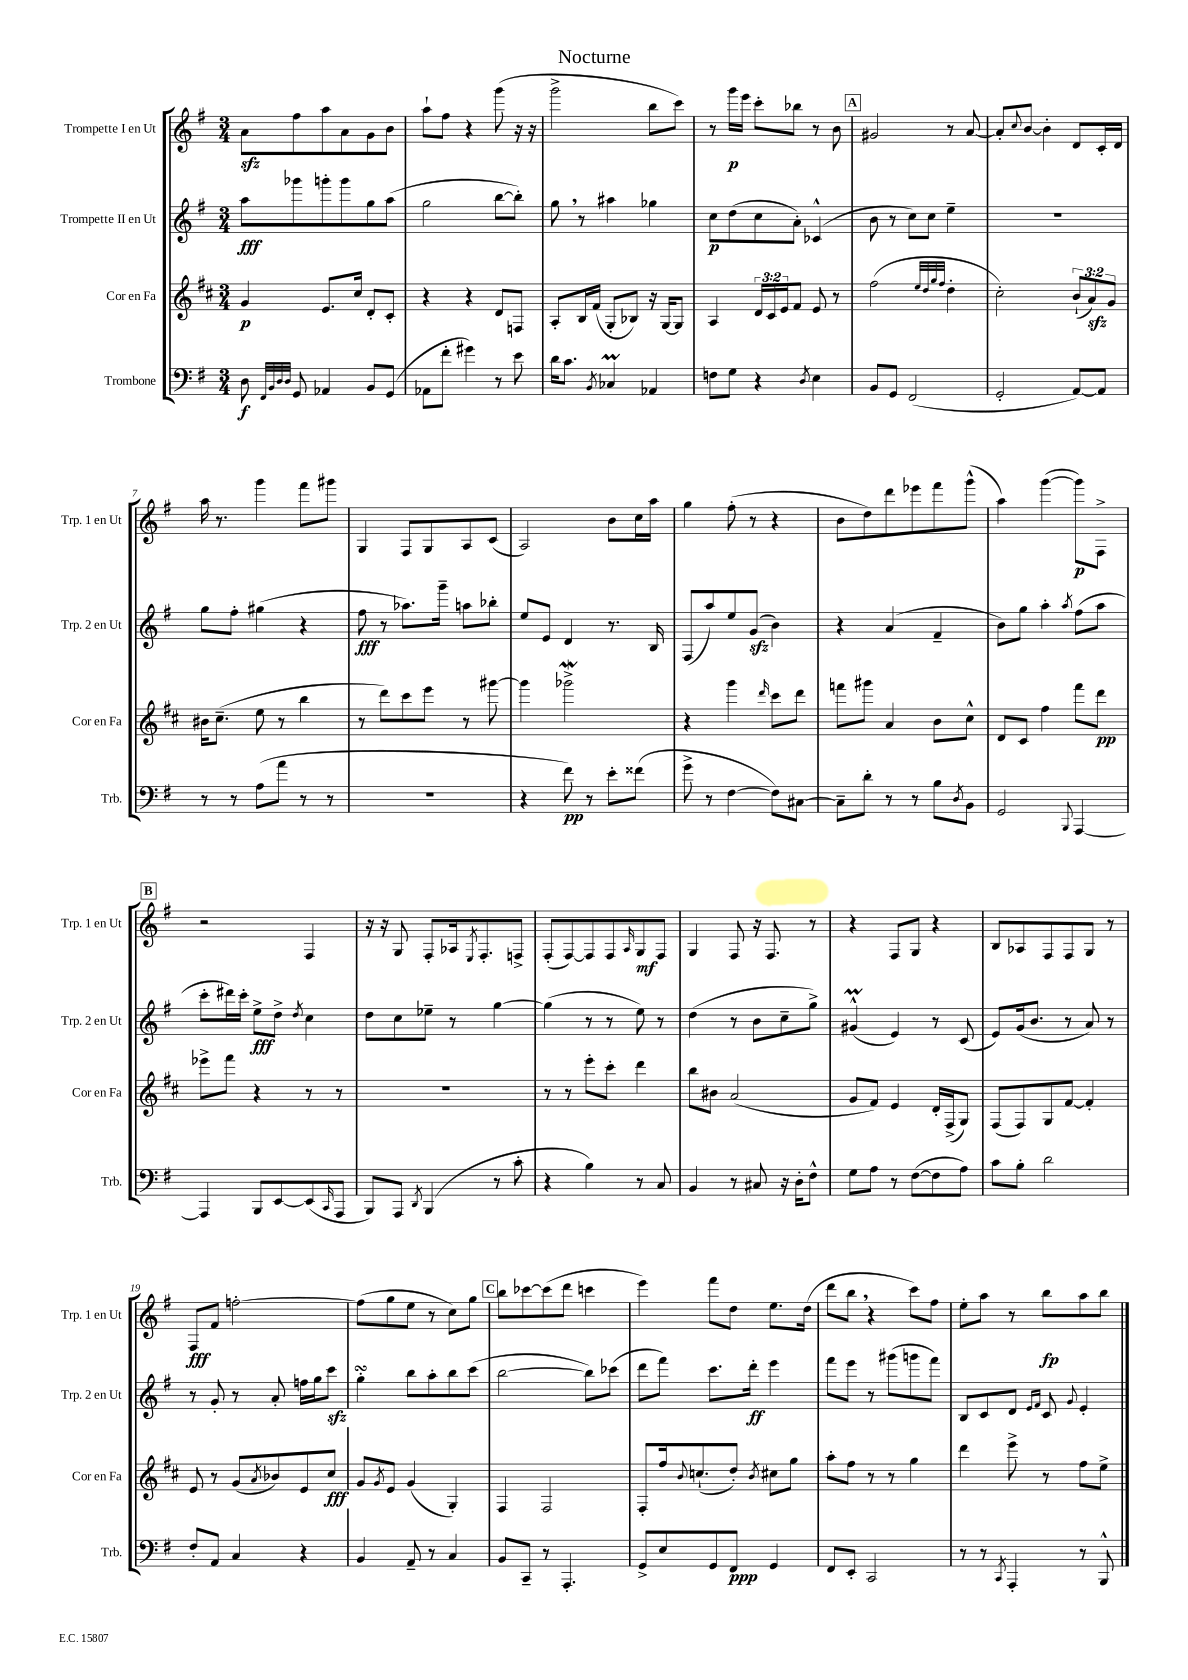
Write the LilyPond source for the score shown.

\header { title = "Nocturne" }
<<
\new StaffGroup <<
\new Staff = "s0" \with { instrumentName = "Trompette I en Ut" shortInstrumentName = "Trp. 1 en Ut" } {
    \clef treble \key g \major \numericTimeSignature \time 3/4
    a'8\sfz fis''8 a''8 a'8 g'8 b'8 |
    a''8-! fis''8 r4 g'''8( r16 r16 |
    g'''2-> b''8 c'''8) |
    r8 g'''16\p e'''16 c'''8-. bes''8 r8 b'8 |
    \mark \markup { \box "A" } gis'2 r8 a'8~ |
    a'8-. \appoggiatura { c''8 } b'8~ b'4-. d'8 c'16-. d'16 |
    a''16 r8. g'''4 fis'''8 gis'''8 |
    g4 fis8 g8 a8 c'8( |
    a2) b'8 c''16 a''16 |
    g''4 fis''8-.( r8 r4 |
    b'8 d''8) d'''8 ees'''8 fis'''8 g'''8-^( |
    a''4) g'''4~( g'''8\p) fis8-> |
    \mark \markup { \box "B" } r2 fis4 |
    r16 r16 g8 fis8-. aes16 \acciaccatura { e8 } fis8.-. f8-> |
    fis8-.( fis8~) fis8 fis8 \grace { a16 } g8\mf fis8 |
    g4 fis8 r16 fis8. r8 |
    r4 fis8 g8 r4 |
    b8 aes8 fis8 fis8 g8 r8 |
    fis8\fff fis'8 f''2~-. |
    f''8( g''8 e''8 r8 c''8) g''8 |
    \mark \markup { \box "C" } b''8 ces'''8~ ces'''8( d'''8 c'''4 |
    e'''4) fis'''8 d''8 e''8. d''16( |
    d'''8 b''8 \breathe r4 c'''8) fis''8 |
    e''8-. a''8 r8 b''8\fp a''8 b''8 \bar "|." |
}
\new Staff = "s1" \with { instrumentName = "Trompette II en Ut" shortInstrumentName = "Trp. 2 en Ut" } {
    \clef treble \key g \major \numericTimeSignature \time 3/4
    a''8\fff ges'''8 g'''8-. g'''8 g''8 a''8( |
    g''2 b''8~ b''8-.) |
    g''8 \breathe r8 ais''4 ges''4 |
    c''8\p d''8( c''8 a'8-.) ces'4-^( |
    \mark \markup { \box "A" } b'8 r8 c''8) c''8 e''4-- |
    R2. |
    g''8 fis''8-. gis''4( r4 |
    fis''8\fff r8 aes''8.) g'''16-- a''8 bes''8-. |
    e''8 e'8 d'4 r8. b16 |
    fis8( a''8) e''8 g'8\sfz( b'4) |
    r4 a'4( fis'4-- |
    b'8) g''8 a''4-. \acciaccatura { a''8 } fis''8( a''8 |
    \mark \markup { \box "B" } c'''8-. dis'''16) c'''16-. e''8->\fff d''8-> \acciaccatura { d''8 } c''4 |
    d''8 c''8 ees''8-- r8 g''4~ |
    g''4( r8 r8 e''8) r8 |
    d''4( r8 b'8 c''8-- g''8->) |
    gis'4-^\prall( e'4) r8 c'8( |
    e'8) g'16( b'8. r8 a'8) r8 |
    r8 g'8-. r8 a'8-. f''16 g''16 c'''8\sfz |
    g''4-.\turn b''8 a''8-. b''8 c'''8( |
    \mark \markup { \box "C" } b''2~ b''8) ces'''8( |
    d'''8 fis'''8) c'''8. d'''16-.\ff e'''4 |
    fis'''8 e'''8 r8 gis'''8( g'''8 fis'''8) |
    b8 c'8 d'8 \grace { e'16 fis'16 } c'8 \appoggiatura { g'8 } e'4-. \bar "|." |
}
\new Staff = "s2" \with { instrumentName = "Cor en Fa" shortInstrumentName = "Cor en Fa" } {
    \clef treble \key d \major \numericTimeSignature \time 3/4 \override Staff.TupletNumber.text = #tuplet-number::calc-fraction-text
    g'4\p e'8. cis''16 d'8-. cis'8-. |
    r4 r4 d'8 f8 |
    a8-. b16 fis'16( g8-. bes8) r16 g16~ g8 |
    a4 \tuplet 3/2 { d'16 cis'16 e'16 } fis'8 e'8 r8 |
    \mark \markup { \box "A" } fis''2( \grace { e''32 d''32 g''32 fis''32 } d''4-. |
    cis''2-.) \tuplet 3/2 { b'8-!( a'8\sfz) g'8 } |
    bis'16 cis''8.--( e''8 r8 b''4 |
    r8 d'''8) cis'''8 e'''8 r8 gis'''8~ |
    gis'''4 ges'''2->\mordent |
    r4 g'''4 \grace { d'''16 } cis'''8 d'''8 |
    f'''8 gis'''8 a'4 b'8 cis''8-^ |
    d'8 cis'8 fis''4 fis'''8 d'''8\pp |
    \mark \markup { \box "B" } ees'''8-> fis'''8 r4 r8 r8 |
    R2. |
    r8 r8 e'''8-. cis'''8-. d'''4 |
    b''8 bis'8 a'2( |
    g'8 fis'8) e'4 d'16-. fis16->( g8) |
    fis8( fis8) g8 fis'8~ fis'4-. |
    e'8 r8 g'8( \acciaccatura { a'8 } bes'8) e'8 cis''8\fff |
    g'8 \acciaccatura { g'8 } e'8 g'4( g4-.) |
    \mark \markup { \box "C" } fis4 fis2 |
    fis8-. fis''16 \appoggiatura { b'8 } c''8.-!( d''8-.) \acciaccatura { b'8 } cis''8 g''8 |
    a''8-. fis''8 r8 r8 g''4 |
    d'''4 e'''8-> r8 fis''8 e''8-> \bar "|." |
}
\new Staff = "s3" \with { instrumentName = "Trombone" shortInstrumentName = "Trb." } {
    \clef bass \key g \major \numericTimeSignature \time 3/4
    d8\f \grace { fis,32 b,32 d32 d32 } g,8 aes,4 b,8 g,8( |
    aes,8 fis'8-. gis'4) r8 e'8 |
    d'16 c'8. \acciaccatura { b,8 } ces4\prall aes,4 |
    f8 g8 r4 \acciaccatura { d8 } e4 |
    \mark \markup { \box "A" } b,8 g,8 fis,2( |
    g,2-. a,8~) a,8 |
    r8 r8 a8( a'8 r8 r8 |
    R2. |
    r4 fis'8\pp) r8 e'8-. fisis'8( |
    g'8-> r8 fis4~ fis8) cis8~ |
    cis8-- d'8-. r8 r8 b8 \acciaccatura { d8 } b,8 |
    g,2 \appoggiatura { b,,8 } a,,4~ |
    \mark \markup { \box "B" } a,,4 b,,8 e,8~ e,8( \grace { c,16 } a,,8 |
    b,,8) a,,8 \acciaccatura { d,8 } b,,4( r8 c'8-. |
    r4 b4) r8 c8 |
    b,4 r8 cis8 r16 d16-. fis8-^ |
    g8 a8 r8 fis8~( fis8 a8) |
    c'8 b8-. d'2 |
    fis8-. a,8 c4 r4 |
    b,4 a,8-- r8 c4 |
    \mark \markup { \box "C" } b,8 c,8-- r8 a,,4.-. |
    g,8-> e8 g,8 fis,8\ppp g,4 |
    fis,8 e,8-. c,2 |
    r8 r8 \acciaccatura { c,8 } a,,4-. r8 b,,8-^ \bar "|." |
}
>>
>>
